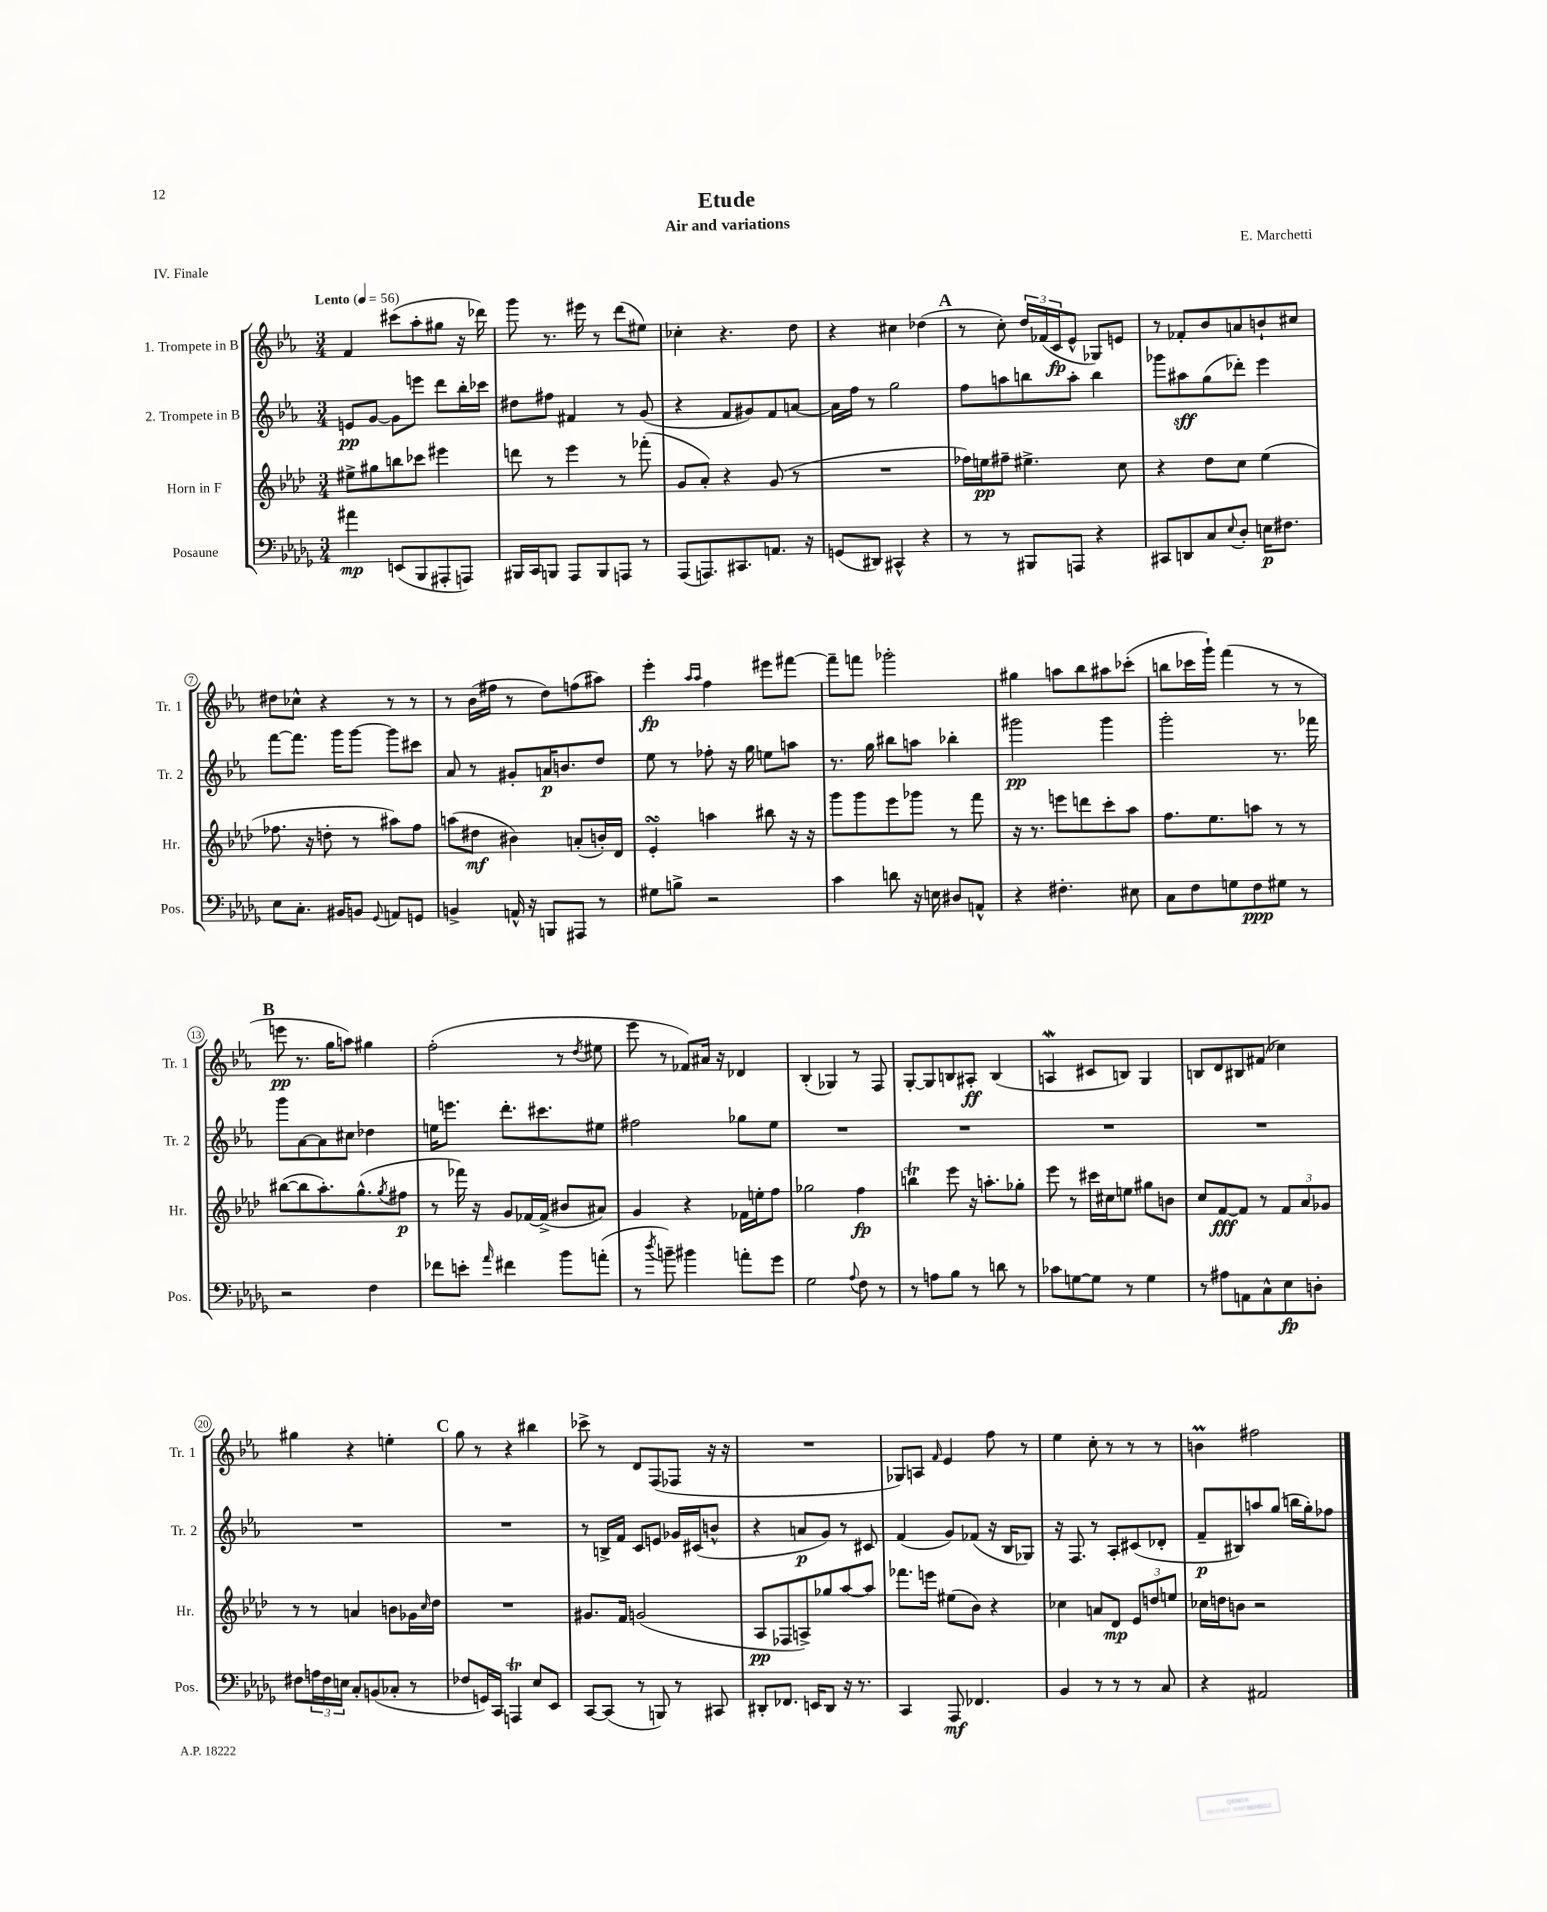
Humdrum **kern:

**kern	**kern	**kern	**kern
*staff4	*staff3	*staff2	*staff1
*clefF4	*clefG2	*clefG2	*clefG2
*k[b-e-a-d-g-]	*k[b-e-a-d-]	*k[b-e-a-]	*k[b-e-a-]
*M3/4	*M3/4	*M3/4	*M3/4
*MM56	*MM56	*MM56	*MM56
4a#\	8ee#^\L	8e/L	4f/
.	8gg#\	[8g/J	.
(8EE/L	8bb\	8g\]L	(8ccc#\L
8BBB-/	8ccc-\J	8eee\J	8aa-'\
8AAA#'/	4eee#\	8ddd\L	8gg#\J
8AAA/J)	.	16bb-'\L	16r
.	.	16ccc-\JJ	16ddd-\)
=	=	=	=
16BBB#/LL	8ddd\	8dd#\L	8ggg\
16CC/J	.	.	.
8BBB/J	8r	8ff#\J	8.r
8AAA-/L	4eee-\	4f#/	.
.	.	.	16eee#\
8BBB/	.	.	8r
8AAA/J	8r	8r	(8ddd\L
8r	(8fff-'\	(8g/	8ee#\J)
=	=	=	=
(8AAA-/L	8g/L	4r	4cc-'\
8.AAA/)	8a-'/J)	.	.
.	4r	8f/L	4.r
8.CC#/	.	.	.
.	.	8g#/)	.
8.AA/J	(8g/	8f/	.
.	8r	[8a/J	8dd\
16r	.	.	.
=	=	=	=
(8GG/L	2.r	16a\]LL	4r
.	.	16ff\JJ	.
8DD#/J)	.	8r	.
4CC#^^/	.	2gg\	4cc#\
4r	.	.	(4dd-\
=	=	=	=
8r	16ff-\LL)	8ff\L	8r
.	16ee\J	.	.
8r	8ff#~\J	8aa\	8cc'\)
8BBB#/L	4.ee#^\	8bb\	24dd/LL
.	.	.	(24f-/
.	.	.	24c/J
8AAA/J	.	8aa'\J	8e-^^/J
4r	.	4bb\	8G-/L)
.	8cc\	.	8e/J
=	=	=	=
8CC#/L	4r	8ggg-\L	8r
8DD/	.	8aa#\	8f-'/L
8C/	8dd-\L	(8gg\	8b-/
8qqE-/	.	.	.
8D-'/J	8cc\J	8ddd-'\J)	8a/
16E\LK	(4ee-\	4eee-\	8b`/
8.F#\J	.	.	.
.	.	.	8cc#/J
=	=	=	=
8E-\L	8.ff-\	[8fff\L	8dd#\L
8.C'\J	.	8.fff\]J	8cc-^^\J
.	16r	.	.
.	8dd'\	.	4r
16BB#/LK	.	16ggg\LK	.
8BB/J	8r	[8ggg\J	.
8qqGG-/	.	.	.
8AA/L	8aa#\L)	8ggg\]L	8r
8GG/J	8ff-\J	8ccc#\J	8r
=	=	=	=
4BB^/	(8aa\L	8a-/	8r
.	8dd#\J	8r	(16b-\LL
.	.	.	16ff#\JJ
16AA^^/	4b#\)	8g#'/L	8r
16r	.	.	.
8BBB/L	.	16a/K	8dd\L)
.	.	8.b/	.
8AAA#/J	(8a'/L	.	(8ff\
8r	16b'/L)	8dd/J	8aa#\J)
.	16d-/JJ	.	.
=	=	=	=
8G#\L	4e-'/	8ee-\	4eee-'\
8B^\J	.	8r	.
.	.	.	16qqaa-/LL
.	.	.	16qqaa-/JJ
2r	4aa\	8ff-'\	4ff\
.	.	16r	.
.	.	16gg\	.
.	8bb#\	8ee\L	8eee#\L
.	16r	8aa\J	[8fff#\J
.	16r	.	.
=	=	=	=
4c\	8ggg\L	8.r	8fff#~\]L
.	8ggg\	.	8fff\J
.	.	16gg\	.
8d\	8eee-\	8bb#\L	2ggg-'\
16r	8ggg-\J	8aa\J	.
16E\	.	.	.
8D#/L	8r	4bb-'\	.
8AA^^/J	8fff\	.	.
=	=	=	=
4r	16r	2ggg#\	4gg#\
.	8.r	.	.
4.F#'\	8eee\L	.	8aa\L
.	8ddd\	.	8bb-\
.	8ccc'\	4ggg#\	8aa#\
8E#\	8aa-\J	.	(8ccc-'\J
=	=	=	=
8C\L	8.ff\L	2ggg'\	8bb\L
8F\	.	.	16ccc-\L
.	8.ee-\	.	16ggg`\JJ)
8G\	.	.	(4fff\
8F\	8aa\J	.	.
8G#\J	8r	8.r	8r
8r	8r	.	8r
.	.	16fff-\	.
=	=	=	=
2r	([8bb#\L	8ggg\L	8eee\
.	8bb#\]	[8a-\	8.r
.	8.aa-'\)	8a-\]	.
.	.	.	16gg\LK
.	.	8cc#\J	8aa\J)
.	(8.gg^^\	.	.
4F\	.	4dd-\	4gg#\
.	8qgg/	.	.
.	8ff#\J	.	.
=	=	=	=
8f-\L	8r	16ee\LK	(2ff'\
.	.	8.eee\J	.
8e'\J	16fff-\)	.	.
.	16r	.	.
16qqa-/	.	.	.
4f#\	8g/L	8.ddd'\L	.
.	[16f-/L	.	.
.	(16f-^/]JJ	8.ccc#\	.
8b-\L	8b#/L	.	8r
.	.	.	8qdd/
(8a'\J	8a#/J)	8ee#\J	8ee#\
=	=	=	=
8r	4g/	2ff#\	8eee-\
8qdd-/	.	.	.
8b~\)	.	.	8r
4b#\	4r	.	8f-/L)
.	.	.	16a#/Jk
.	.	.	16r
8a'\L	16f-\LL	8gg-\L	4d-/
.	16ee'\J	.	.
8g-\J	8ff\J	8ee-\J	.
=	=	=	=
2G-\	2gg-\	2.r	(4B-'/
.	.	.	4G-/)
8qqA-/	.	.	.
8F\	4ff\	.	8r
8r	.	.	8F/
=	=	=	=
8r	4bb\	2.r	[8G'/L
8A\L	.	.	8G/]
8B-\J	8eee-\	.	8B/
8r	16r	.	8A#'/J
.	8.aa'\L	.	.
8d\	.	.	(4B/
8r	8gg-'\J	.	.
=	=	=	=
8c-\L	8eee-\	2.r	4A/
[8G\	8r	.	.
8G\]J	16ccc#\LL	.	8c#/L
.	16cc#\J	.	.
8r	8ee\J	.	8B/J)
4G\	8gg#\L	.	4G/
.	8b\J	.	.
=	=	=	=
8r	8cc/L	2.r	8B/L
8A#\L	[8f/	.	8d/
8AA\	8f/]J	.	8B#/
8C^^\	8r	.	(8f#/J
8E-\	12f/L	.	4cc-\)
.	12a-/	.	.
8D'\J	.	.	.
.	12g-/J	.	.
=	=	=	=
8F#\L	8r	2.r	4gg#\
24A\L	8r	.	.
24F#\	.	.	.
24E\JJ	.	.	.
8C'/L	4a/	.	4r
(8BB/	.	.	.
8C-'/J	8b\L	.	4ee'\
8r	16g-\L	.	.
.	16qqcc/	.	.
.	16dd-\JJ	.	.
=	=	=	=
8F-/L	2.r	2.r	8gg\
16GG/L)	.	.	8r
16CC/JJ	.	.	.
4AAA/	.	.	4r
8E-/L	.	.	4bb#\
8EE-/J	.	.	.
=	=	=	=
[8CC/L	8.g#/L	8r	8ccc-^\
(8CC/]J	.	16B^/LL	8r
.	16f/Jk	16f/JJ	.
8r	(2g/	8c/L	8d/L
8BBB/)	.	8e/J	(8F/
8r	.	16g-/LL	8F-/J
.	.	(16c#/J	.
8CC#/	.	8b^^/J	16r
.	.	.	16r
=	=	=	=
8DD#'/L	8A-/L	4r	2.r
8.FF-/J	8F-/	.	.
.	8A^/)	8a/L	.
16EE/LK	.	.	.
8DD#/J	8gg-/	8g/J)	.
16r	[8aa-/	8r	.
8.r	.	.	.
.	8aa-/]J	8c#/	.
=	=	=	=
4CC/	8.fff-\L	(4f/	8G-/L)
.	.	.	8A/J
.	16eee\Jk	.	.
.	.	.	16qqf/
8AAA-/	(8ee#\L	8g/L)	4e-/
4.FF-/	8b-\J)	(8f-/J	.
.	4r	16r	8ff\
.	.	16B-/LK	.
.	.	8G-/J)	8r
=	=	=	=
4BB-/	4cc-\	16r	4ee-\
.	.	8.F/	.
8r	8a/L	8r	8cc'\
8r	8d-/J	8A-'/L	8r
8r	12e-/L	(8c#/	8r
.	12dd/	.	.
8C/	.	8d-'/J	8r
.	12ee/J	.	.
=	=	=	=
4r	16cc-\LL	8f~/L	4b\
.	16dd\J	.	.
.	8b\J	8B#/)	.
2AA#/	2r	8aa/	2ff#\
.	.	(8gg/J	.
.	.	16bb\LL	.
.	.	16gg'\J)	.
.	.	8ff-\J	.
==	==	==	==
*-	*-	*-	*-
